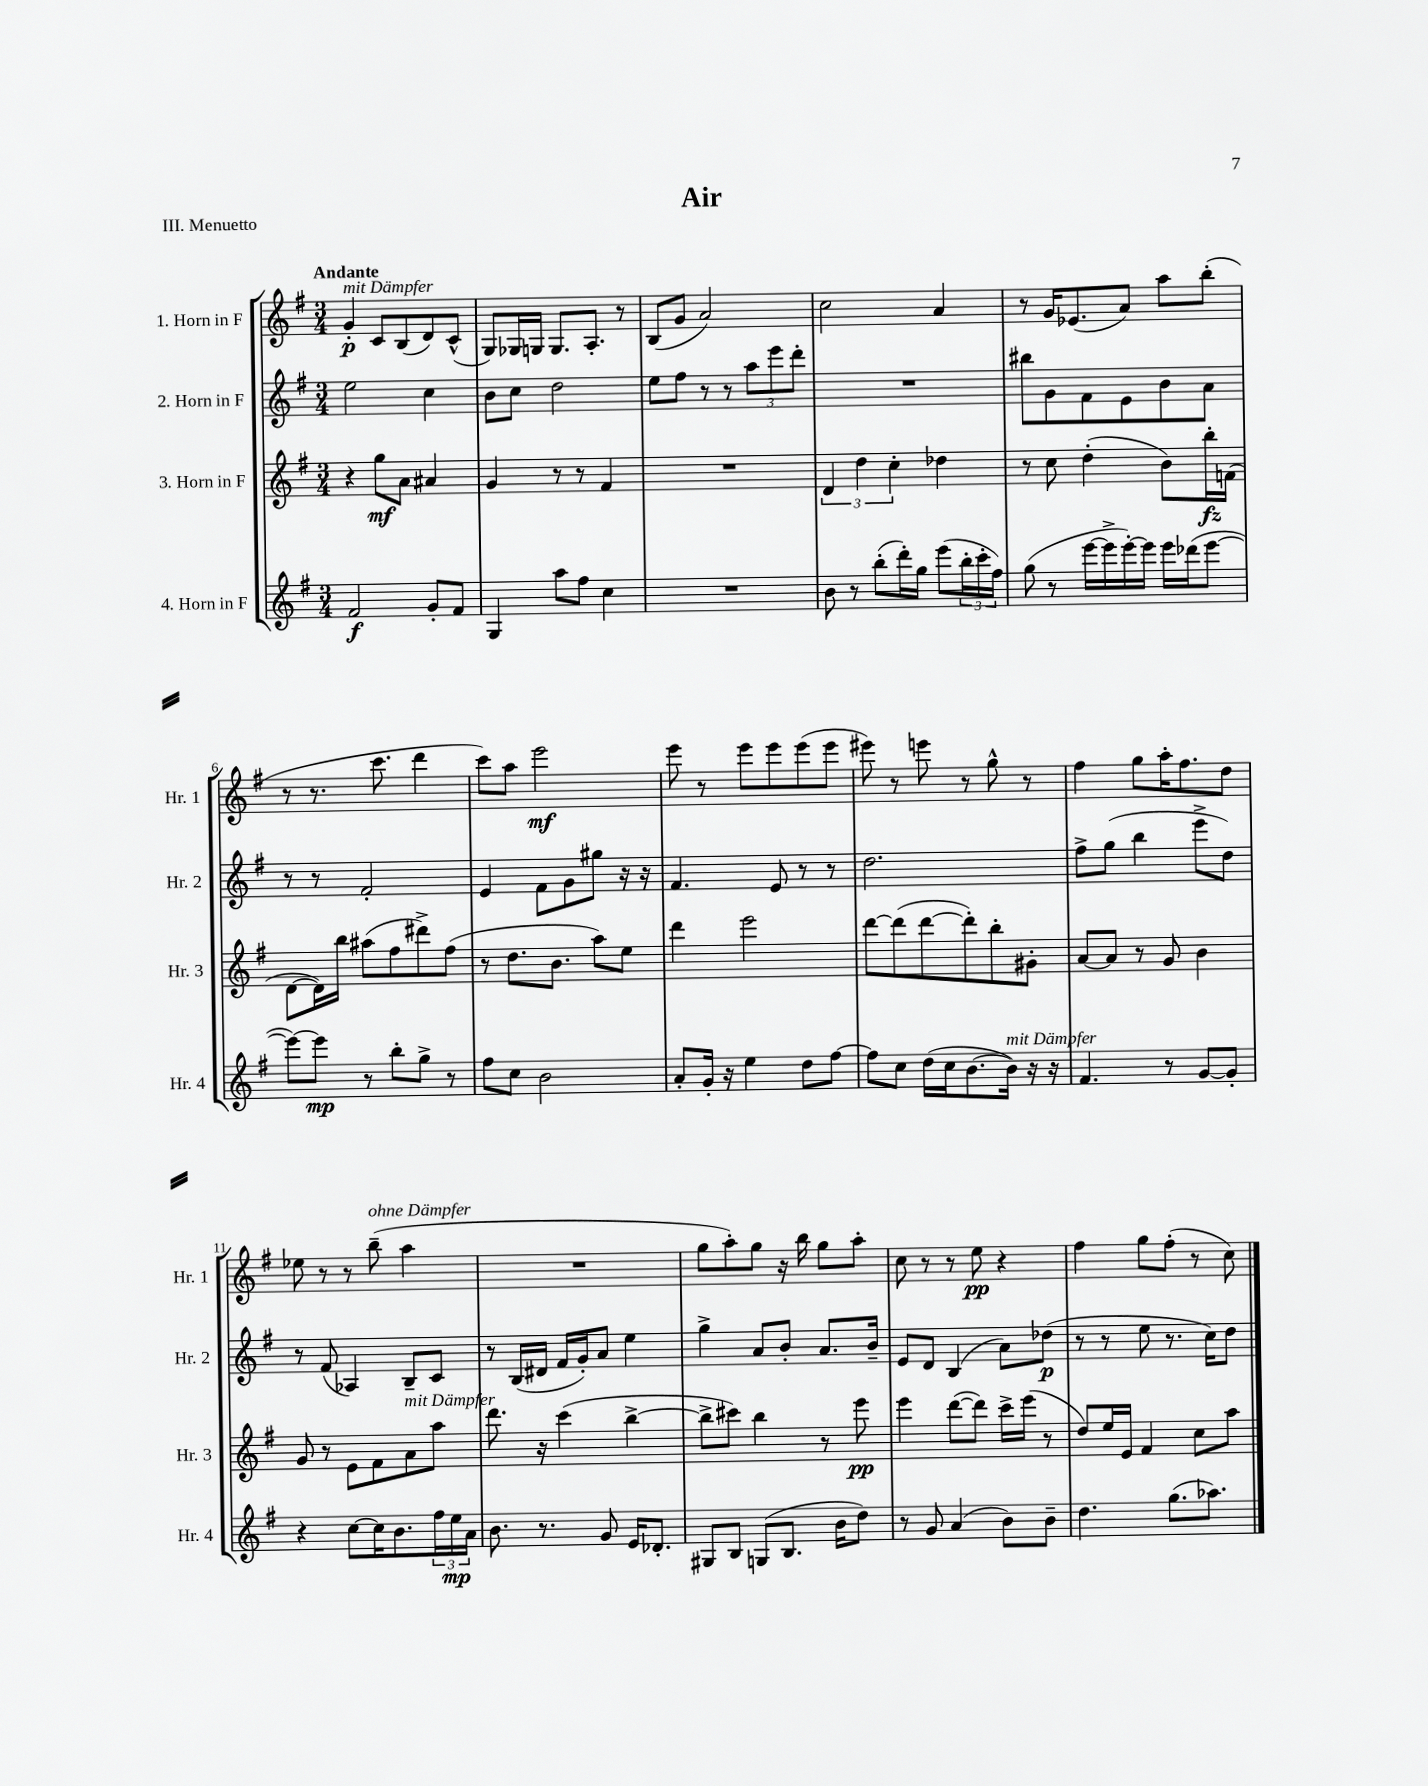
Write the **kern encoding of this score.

**kern	**kern	**kern	**kern
*staff4	*staff3	*staff2	*staff1
*clefG2	*clefG2	*clefG2	*clefG2
*k[f#]	*k[f#]	*k[f#]	*k[f#]
*M3/4	*M3/4	*M3/4	*M3/4
2f#	4r	2ee	4g'
.	8gg	.	8c
.	8a	.	(8B
8g'	4a#	4cc	8d)
8f#	.	.	(8c^^
=	=	=	=
4G	4g	8b	8G)
.	.	8cc	16G-
.	.	.	16G
8aa	8r	2dd	8.G
8ff#	8r	.	.
.	.	.	8.A'
4cc	4f#	.	.
.	.	.	8r
=	=	=	=
2.r	2.r	8ee	(8B
.	.	8ff#	8g
.	.	8r	2a)
.	.	8r	.
.	.	12aa	.
.	.	12eee	.
.	.	12ddd'	.
=	=	=	=
8b	6d	2.r	2cc
8r	.	.	.
.	6dd	.	.
(8bb'	.	.	.
.	6cc'	.	.
16ddd')	.	.	.
16gg	.	.	.
(8eee	4dd-	.	4a
24bb'	.	.	.
24ccc'	.	.	.
24ff#)	.	.	.
=	=	=	=
(8gg	8r	8bb#	8r
8r	8cc	8g	16g
.	.	.	(8.e-
[16eee	(4dd'	8f#	.
16eee^]	.	.	.
[16eee')	.	8e	8a)
16eee]	.	.	.
16eee	8b)	8b	8aa
(16ddd-	.	.	.
[8eee	16bb'	8a	(8bb'
.	(16f	.	.
=	=	=	=
8eee_)	[8d	8r	8r
8eee]	16d])	8r	8.r
.	16bb	.	.
8r	(8aa#	2f#'	.
.	.	.	8.ccc
8bb'	8ff#	.	.
8gg^	8ddd#^)	.	4ddd
8r	(8ff#	.	.
=	=	=	=
8ff#	8r	4e	8ccc)
8cc	8.dd	.	8aa
2b	.	8f#	2eee
.	8.b	.	.
.	.	8g	.
.	8aa)	8gg#	.
.	8ee	16r	.
.	.	16r	.
=	=	=	=
8a'	4ddd	4.f#	8eee
16g'	.	.	8r
16r	.	.	.
4ee	2eee	.	8eee
.	.	8e	8eee
8dd	.	8r	(8eee
[8ff#	.	8r	8eee
=	=	=	=
8ff#]	[8ddd	2.dd	8eee#)
8cc	(8ddd]	.	8r
(16dd	[8ddd	.	8eee
16cc	.	.	.
[8.b	8ddd'])	.	8r
.	8bb'	.	8gg^^
16b])	.	.	.
16r	8g#'	.	8r
16r	.	.	.
=	=	=	=
4.f#	[8a	8ff#^	4ff#
.	8a]	(8gg	.
.	8r	4bb	8gg
8r	8g	.	16aa'
.	.	.	8.ff#
[8g	4b	8eee^	.
8g']	.	8dd)	8dd
=	=	=	=
4r	8g	8r	8ee-
.	8r	(8f#	8r
[8cc	8e	4A-)	8r
16cc]	8f#	.	(8bb~
8.b	.	.	.
.	8a	8B~	4aa
24ff#	8aa	8c	.
24ee	.	.	.
24a	.	.	.
=	=	=	=
8.b	8.ddd	8r	2.r
.	.	(16B	.
8.r	16r	16d#	.
.	(4ccc	16f#	.
.	.	16g')	.
8g	.	8a	.
16e	[4bb^	4ee	.
8.d-'	.	.	.
=	=	=	=
8G#	8bb^]	4gg^	8gg
8B	8ccc#)	.	8aa')
(8G	4bb	8a	8gg
8.B	.	8b'	16r
.	.	.	16bb
.	8r	8.a	8gg
16b	.	.	.
8dd)	8eee	.	8aa'
.	.	16b~	.
=	=	=	=
8r	4eee	8e	8cc
8g	.	8d	8r
(4a	([8ddd	(4B	8r
.	8ddd])	.	8ee
8b)	16ccc^	8a)	4r
.	(16eee	.	.
8b~	8r	(8dd-	.
=	=	=	=
4.dd	8dd)	8r	4ff#
.	16ee	8r	.
.	16e	.	.
.	4f#	8ee	8gg
(8.gg	.	8.r	(8ff#'
.	8cc	.	8r
8.aa-)	.	16cc)	.
.	8aa	8dd	8cc)
==	==	==	==
*-	*-	*-	*-
